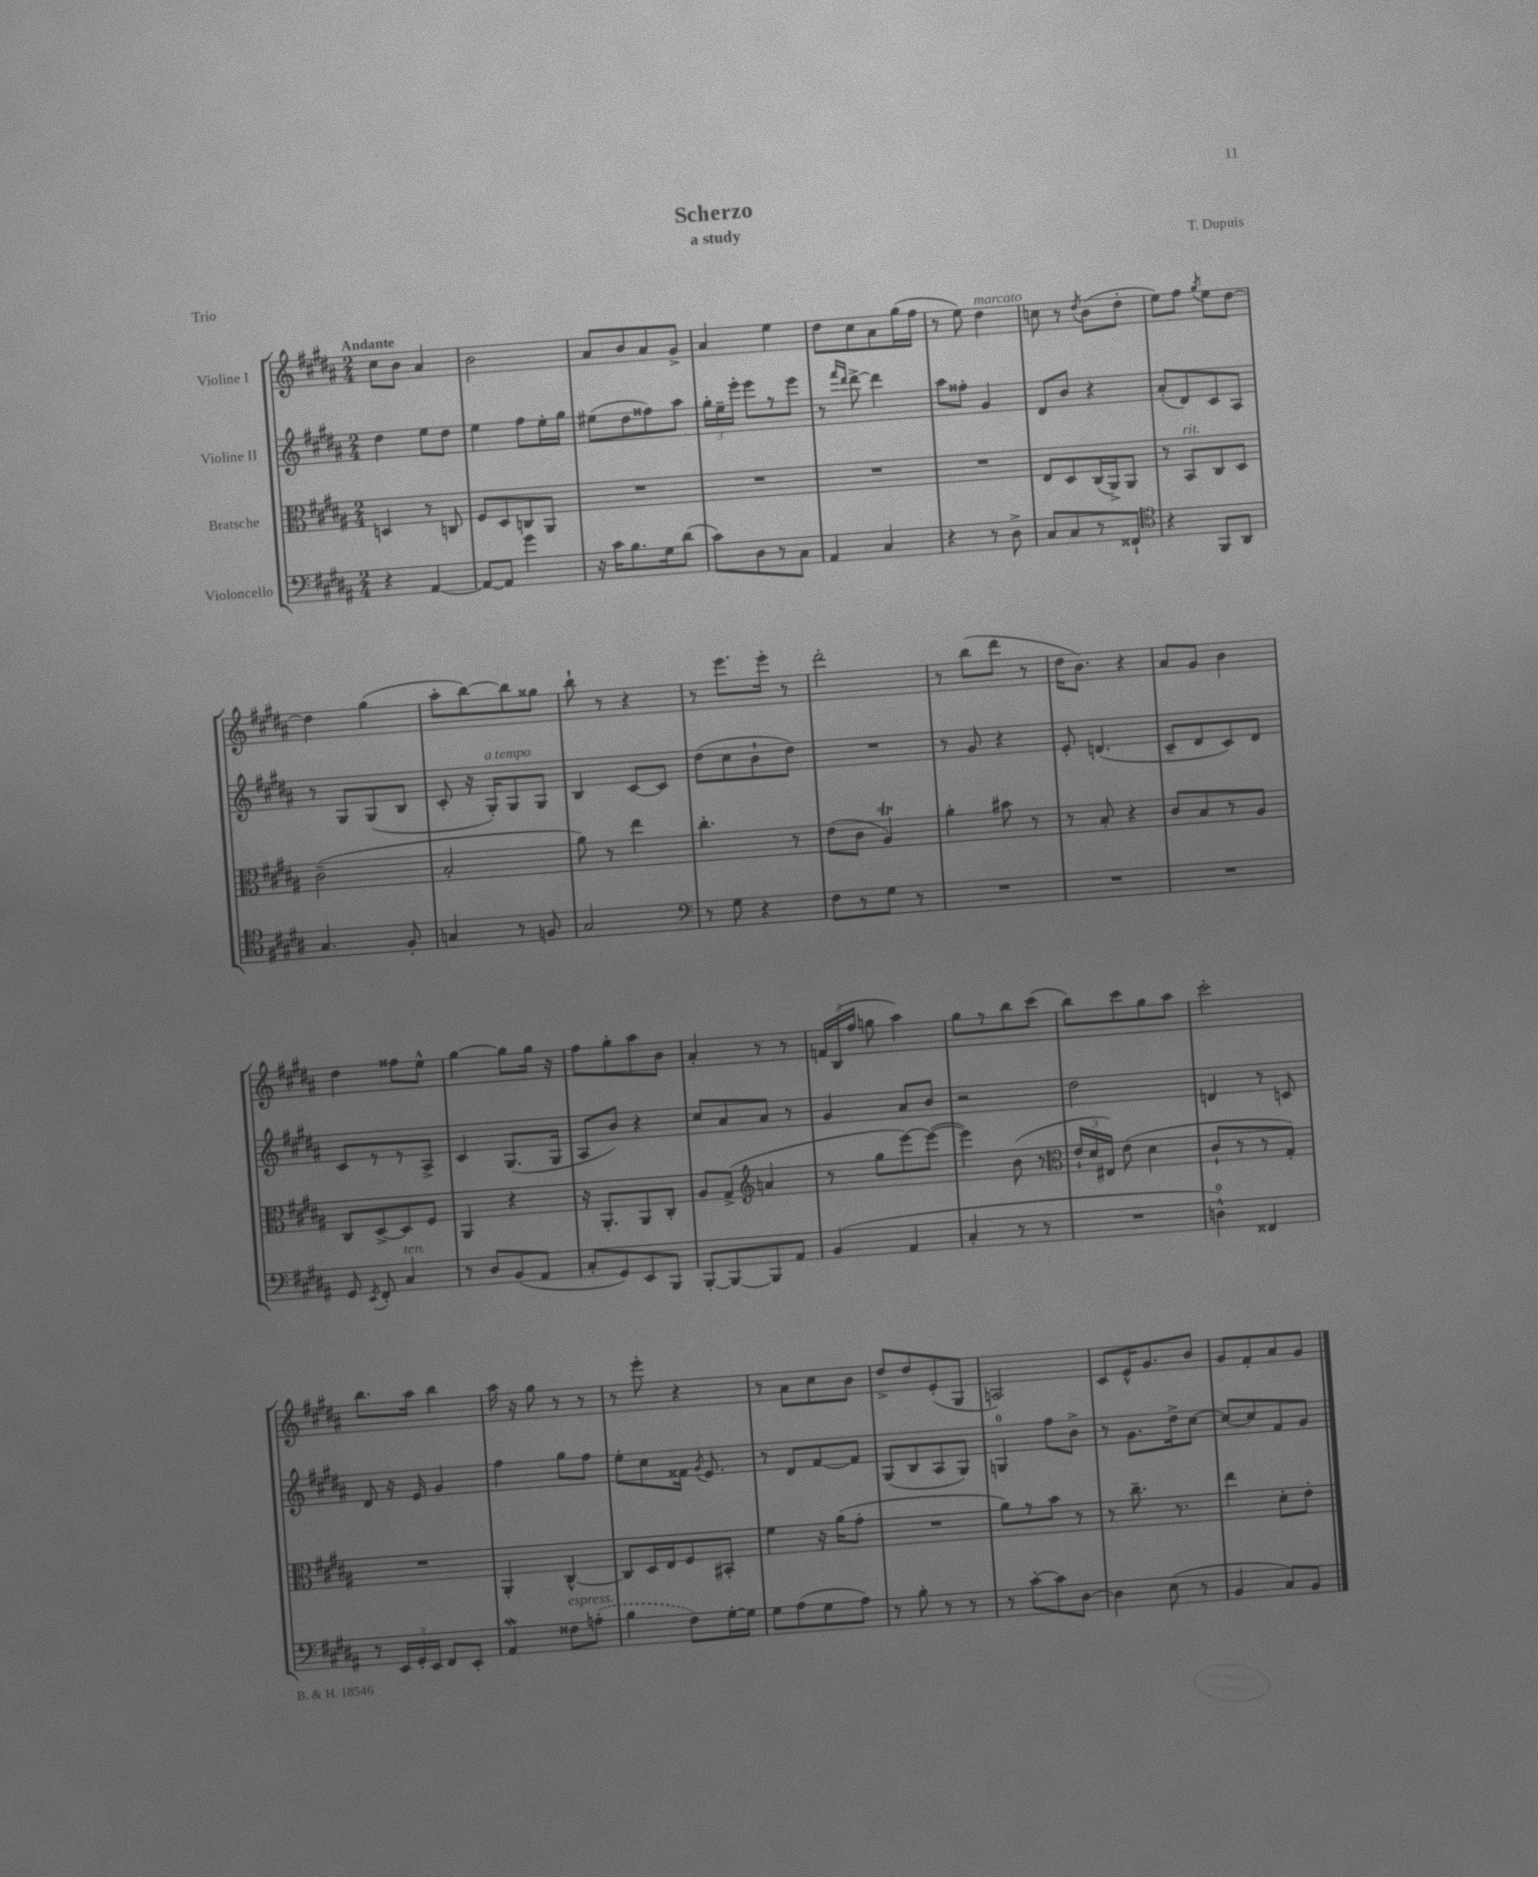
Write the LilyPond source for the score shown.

\header { title = "Scherzo" composer = "T. Dupuis" subtitle = "a study" piece = "Trio" }
<<
\new StaffGroup <<
\new Staff = "s0" \with { instrumentName = "Violine I" } {
    \clef treble \key b \major \numericTimeSignature \time 2/4 \tempo "Andante"
    \autoBeamOff cis''8[ b'8] ais'4 |
    b'2 |
    ais'8[ b'8 ais'8 gis'8]-> |
    ais'4 e''4 |
    dis''8[ cis''8 ais'8 gis''16( fis''16] |
    r8 e''8) dis''4^\markup { \italic "marcato" } |
    c''8 r8 \acciaccatura { dis''8 } b'8[( dis''8]-. |
    e''8[) fis''8] \acciaccatura { gis''8 } e''8[ dis''8]~ |
    dis''4 gis''4( |
    ais''8[-. b''8~) b''8 gisis''8] |
    b''8-! r8 r4 |
    r8 e'''8.[ e'''16]-. r8 |
    dis'''2-. |
    r8 b''8[( dis'''8] r8 |
    dis''16[ b'8.]) r4 |
    ais'8[ gis'8] b'4 |
    dis''4 fisis''8[ e''8]-^ |
    gis''4~ gis''8[ gis''16] r16 |
    fis''8[ gis''8-. ais''8 b'8] |
    ais'4-. r8 r8 |
    \tuplet 3/2 { f'16[ b16( fis''16] } g''8 ais''4) |
    gis''8[ r8 b''8 cis'''8]( |
    b''8[) cis'''8 gis''8 ais''8] |
    cis'''2-. |
    b''8.[ ais''16] b''4 |
    ais''16 r16 gis''8 r8 r8 |
    r8 e'''8-. r4 |
    r8 ais'8[ cis''8 b'8] |
    dis''8[-> dis''8 e'8-.( gis8] |
    a2) |
    cis'8[ e'16-^ gis'8. b'8] |
    gis'8[ fis'8-. ais'8 gis'8] \bar "|." |
}
\new Staff = "s1" \with { instrumentName = "Violine II" } {
    \clef treble \key b \major \numericTimeSignature \time 2/4
    \autoBeamOff dis''4 e''8[ dis''8] |
    e''4 fis''8[ e''16-. gis''16] |
    eis''8[( dis''8 fisis''8) ais''8] |
    \tuplet 3/2 { gis''16[-. e''16-- e'''16]-. } e'''8[ r8 e'''8] |
    r8 \grace { fis'''16[ dis'''16] } dis'''8~-> dis'''4 |
    ais''8[ fisis''8]-. gis'4 |
    dis'8[ b'8] r4 |
    ais'8[-.( dis'8) cis'8 ais8] |
    r8 gis8[ gis8( b8] |
    cis'8-. r16 gis16[-.^\markup { \italic "a tempo" }) gis8 gis8] |
    b4 cis'8[~ cis'8] |
    dis''8[( cis''8 b'8-! dis''8]) |
    R2 |
    r8 gis'8 r4 |
    e'8-. d'4.( |
    cis'8[-- dis'8 cis'8) dis'8] |
    cis'8[ r8 r8 ais8]-> |
    cis'4 gis8.[( gis16] |
    ais8[ b'8]) r4 |
    cis''8[ ais'8 ais'8] r8 |
    gis'4 ais'8[ b'8] |
    r2 |
    dis''2 |
    d'4 r8 c'8 |
    dis'8 r16 e'16 gis'4 |
    fis''4 gis''8[ fis''8] |
    e''8[-. cis''8 fisis'16] \acciaccatura { gis'8 } e'8. |
    r8 dis'8[ fis'8~ fis'8] |
    gis8[( b8 ais8 gis8]) |
    g4-0 fis''8[ b'8]-> |
    r8 gis'8.[ dis''16-> cis''8]~ |
    cis''8[~ cis''8 fis'8 gis'8] \bar "|." |
}
\new Staff = "s2" \with { instrumentName = "Bratsche" } {
    \clef alto \key b \major \numericTimeSignature \time 2/4
    \autoBeamOff d4 r8 c8 |
    fis8[ dis8 c8 ais,8] |
    R2 |
    R2 |
    R2 |
    R2 |
    e8[ dis8 cis16( ais,16->) ais,8] |
    r8 b,8[^\markup { \italic "rit." } cis8 dis8] |
    cis'2--( |
    b2-. |
    ais'8) r8 e''4 |
    cis''4.-. r8 |
    e'8[( cis'8] ais4\trill) |
    ais'4-. bis'8 r8 |
    r8 b8-. r4 |
    cis'8[ b8 r8 ais8] |
    cis8[ dis8~-> dis8 fis8] |
    ais,4 r4 |
    r16 ais,8.[-. ais,8 cis8]-. |
    ais8[ gis8]->( \clef treble a'4 |
    r8 gis''8[ e'''8~) e'''8]~( |
    e'''4) b'8( r8 |
    \clef alto \tuplet 3/2 { e'16[-! dis'16 eis16]) } e'8( dis'4 |
    cis'8[-! r8 r8 gis8]-.) |
    R2 |
    ais,4-. cis4~-^ |
    cis8[ dis16 e16 fis8 bis,8]-. |
    fis'4 r16 ais'16[( gis'8]-. |
    R2 |
    ais'8[) r8 b'8] r8 |
    r8 cis''8.-- r8. |
    e''4 dis'8[-. e'8]-. \bar "|." |
}
\new Staff = "s3" \with { instrumentName = "Violoncello" } {
    \clef bass \key b \major \numericTimeSignature \time 2/4
    \autoBeamOff r4 ais,4~ |
    ais,8[~ ais,8] gis'4 |
    r16 cis'16[ b8. gis16 dis'8]( |
    cis'8[) dis8 r8 cis8] |
    ais,4 cis4 |
    r4 r8 dis8-> |
    cis8[ cis8 r8 fisis,8]-! |
    \clef tenor r4 fis,8[ ais,8] |
    gis4. fis8-. |
    g4 r8 f8 |
    gis2 |
    \clef bass r8 gis8 r4 |
    fis8[ r8 gis8] r8 |
    R2 |
    R2 |
    R2 |
    gis,8 \acciaccatura { e,8 } fis,8-. cis4^\markup { \italic "ten." } |
    r8 dis8[ b,8( ais,8] |
    cis8[-. gis,8) e,8 b,,8] |
    b,,8[~-. b,,8~ b,,8 ais,8] |
    b,4( ais,4 |
    cis4-. r8 r8 |
    R2 |
    d4-0-^) fisis,4 |
    r8 \tuplet 3/2 { e,16[ gis,16-. e,16] } fis,8[ e,8]-. |
    ais,4\mordent fisis8[^\markup { \italic "espress." } \once \slurDashed a8]-.( |
    b4 fis8[) gis16~-. gis16] |
    gis8[ ais8( gis8 ais8]) |
    r8 b8-. r8 r8 |
    r8 cis'8[~-. cis'8 dis8]~ |
    dis4 e8( r8 |
    b,4 cis8[) b,8] \bar "|." |
}
>>
>>
\layout { \context { \Score \remove "Bar_number_engraver" } }
